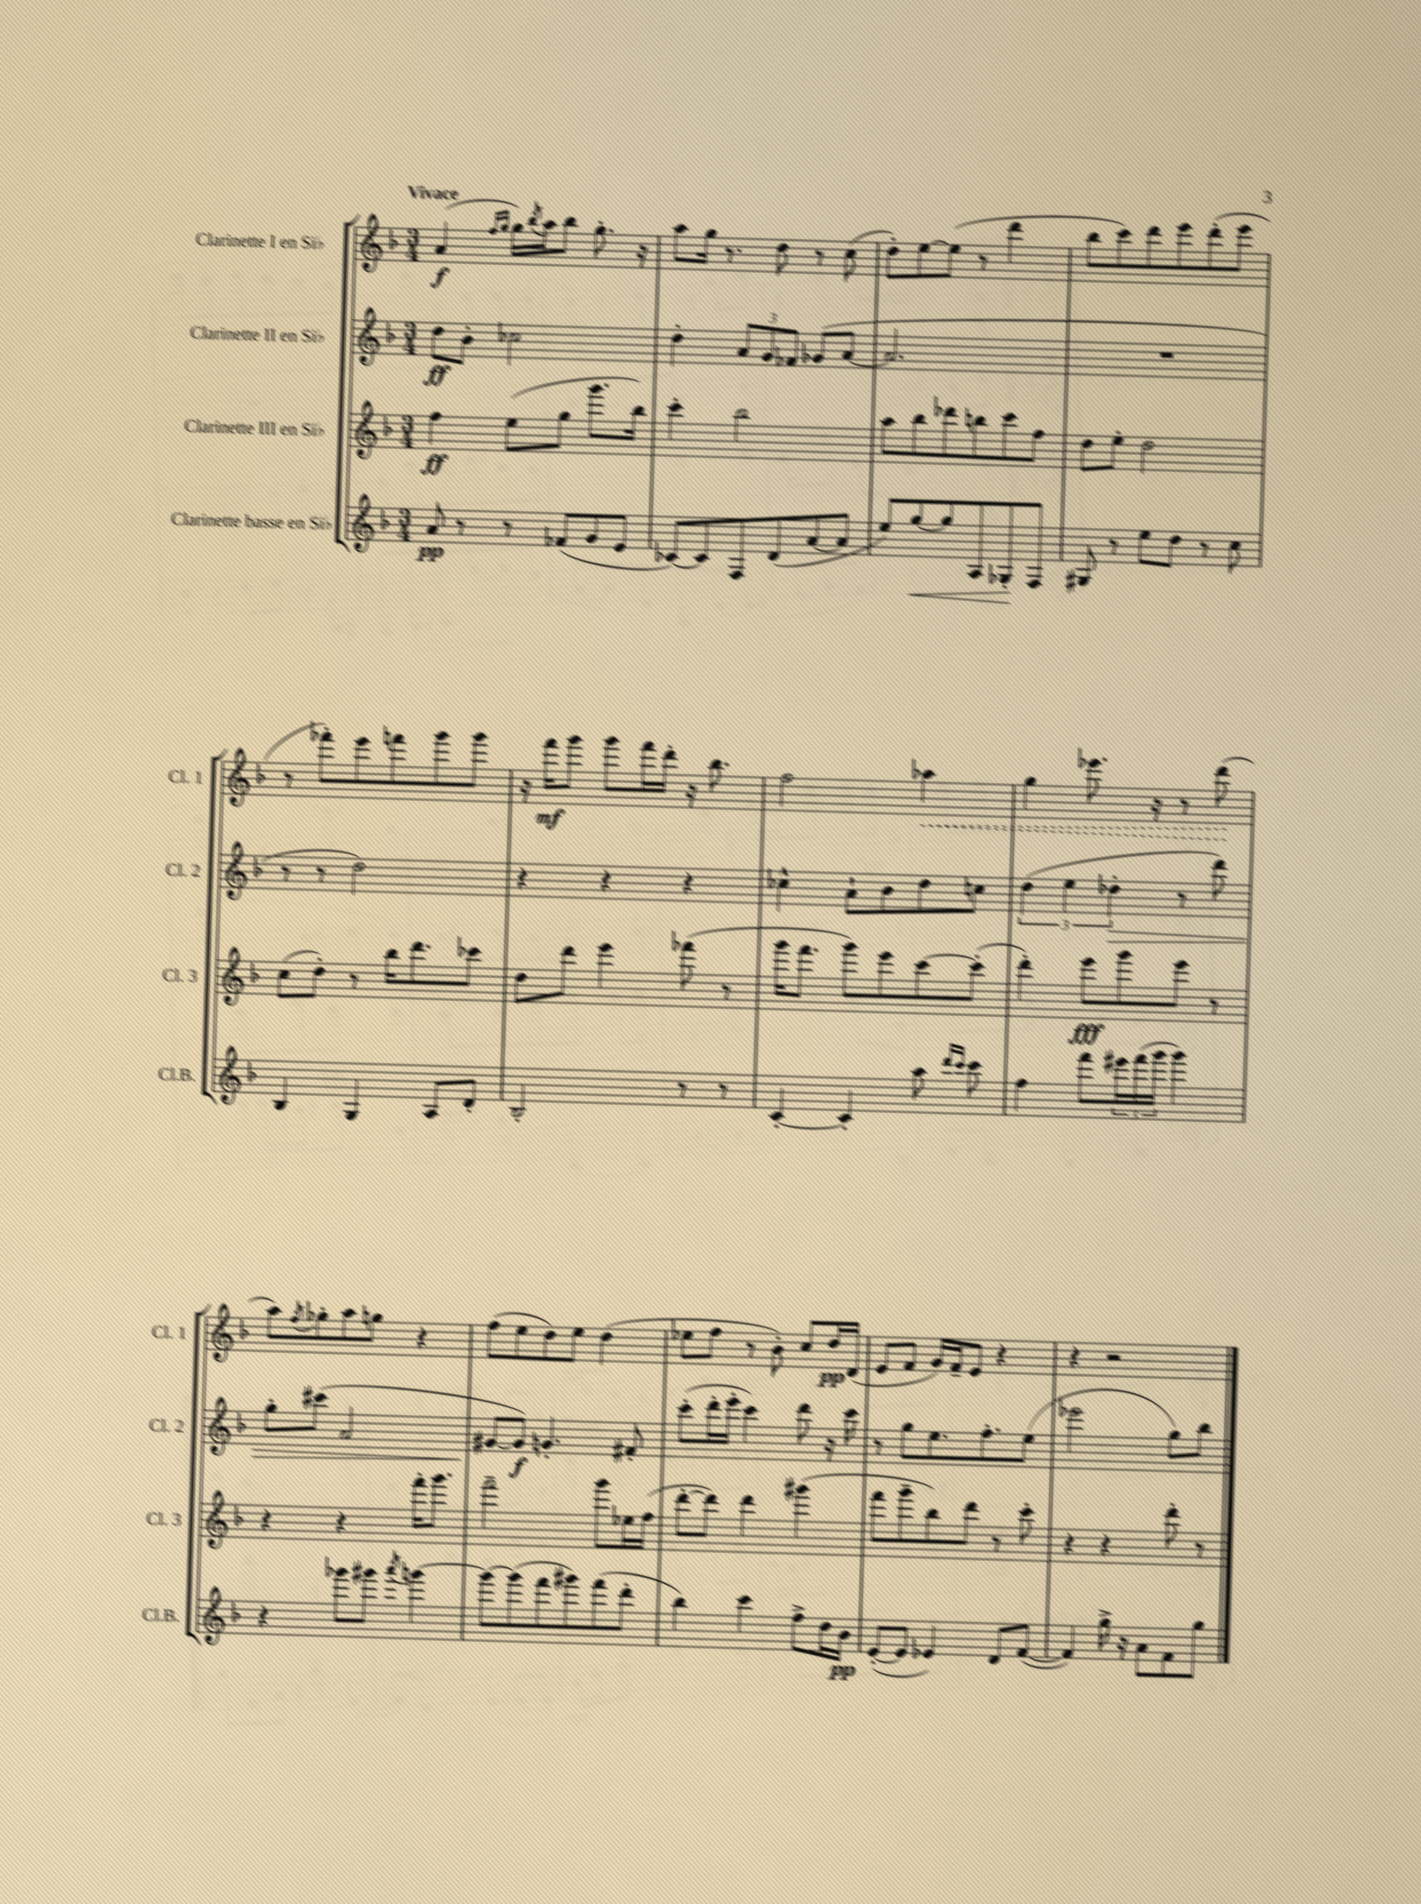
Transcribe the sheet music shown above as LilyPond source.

<<
\new StaffGroup <<
\new Staff = "s0" \with { instrumentName = "Clarinette I en Sib" shortInstrumentName = "Cl. 1" } {
    \clef treble \key f \major \numericTimeSignature \time 3/4 \tempo "Vivace"
    a'4\f( \grace { f''16 g''16 } g''16) \acciaccatura { bes''8 } a''16 bes''8 g''8.-. r16 |
    a''8 g''16 r8. d''8 r8 c''8( |
    d''8-.) e''8~ e''8( r8 d'''4 |
    bes''8 c'''8) d'''8 e'''8 d'''8-.( e'''8 |
    r8 fes'''8-.) e'''8 f'''8 g'''8 g'''8 |
    r16 f'''16\mf g'''8 g'''8 f'''16 d'''16-. r16 bes''8. |
    f''2 \once \override Hairpin.style = #'dashed-line aes''4\< |
    g''4 ees'''8. r16 r8 d'''8\!( |
    a''8) \acciaccatura { f''8 } ges''8-. a''8 g''8 r4 |
    f''8( e''8 d''8) e''8 d''4( |
    ees''8 f''8 r8 bes'8-.) c''8 d''16\pp d'16( |
    e'8 f'8 g'16) f'16-- e'8 r4 |
    r4 r2 \bar "|." |
}
\new Staff = "s1" \with { instrumentName = "Clarinette II en Sib" shortInstrumentName = "Cl. 2" } {
    \clef treble \key f \major \numericTimeSignature \time 3/4
    d''8\ff bes'8-. ces''2 |
    d''4-. \tuplet 3/2 { a'8 g'8 fes'8 } ges'8( a'8~ |
    a'2. |
    R2. |
    r8 r8 d''2) |
    r4 r4 r4 |
    ces''4-^ a'8-! bes'8 d''8 c''8 |
    \tuplet 3/2 { d''4( e''4 des''4-.\> } r8 d'''8) |
    g''8-. cis'''8( a'2 |
    gis'8~\! gis'8\f) g'4.-. fis'8-. |
    c'''8-.( d'''16-. e'''16-. c'''4) d'''8 r16 c'''16 |
    r8 g''8 e''8. f''8.-. e''8( |
    ees'''2 g''8) bes''8 \bar "|." |
}
\new Staff = "s2" \with { instrumentName = "Clarinette III en Sib" shortInstrumentName = "Cl. 3" } {
    \clef treble \key f \major \numericTimeSignature \time 3/4
    f''4\ff e''8( g''8 g'''8. bes''16) |
    c'''4-. bes''2 |
    a''8 bes''8 des'''8 b''8 c'''8 f''8 |
    d''8 e''8-. d''2 |
    c''8( d''8-.) r8 bes''16 d'''8. ces'''8 |
    d''8 d'''8 e'''4 fes'''8( r8 |
    g'''16 f'''8. g'''8) e'''8 c'''8~ c'''8-.( |
    d'''4-.) e'''8\fff g'''8 e'''8 r8 |
    r4 r4 f'''16-. g'''8. |
    f'''2-- g'''8 ees''16 f''16( |
    d'''8~-. d'''8) d'''4 gis'''4( |
    f'''8 g'''8-- bes''8) d'''8 r8 c'''8-. |
    r4 r4 d'''8-. r8 \bar "|." |
}
\new Staff = "s3" \with { instrumentName = "Clarinette basse en Sib" shortInstrumentName = "Cl.B." } {
    \clef treble \key f \major \numericTimeSignature \time 3/4
    a'8\pp r8 r8 fes'8( g'8 e'8 |
    ces'8~) ces'8 f8 d'8( a'8~ a'8 |
    e''8) g''8~\< g''8 a8 ges8-.\! f8 |
    gis8 r8 e''8 d''8 r8 c''8 |
    bes4 g4 a8 d'8-. |
    bes2-. r8 r8 |
    c'4~-. c'4-. a''8 \grace { d'''16 c'''16 } c'''8 |
    f''4 f'''8 \tuplet 3/2 { eis'''16 f'''16( g'''16 } g'''4) |
    r4 ges'''8 gis'''8 \acciaccatura { a'''8 } g'''4~ |
    g'''8~ g'''8( f'''8 gis'''8) f'''8( d'''8-. |
    bes''4) c'''4 f''8-> d''16 bes'16\pp |
    e'8~-.( e'8 ees'4) d'8 f'8~( |
    f'4) g''16-> r16 a'8 f'8 g''8 \bar "|." |
}
>>
>>
\layout { \context { \Score \remove "Bar_number_engraver" } }
